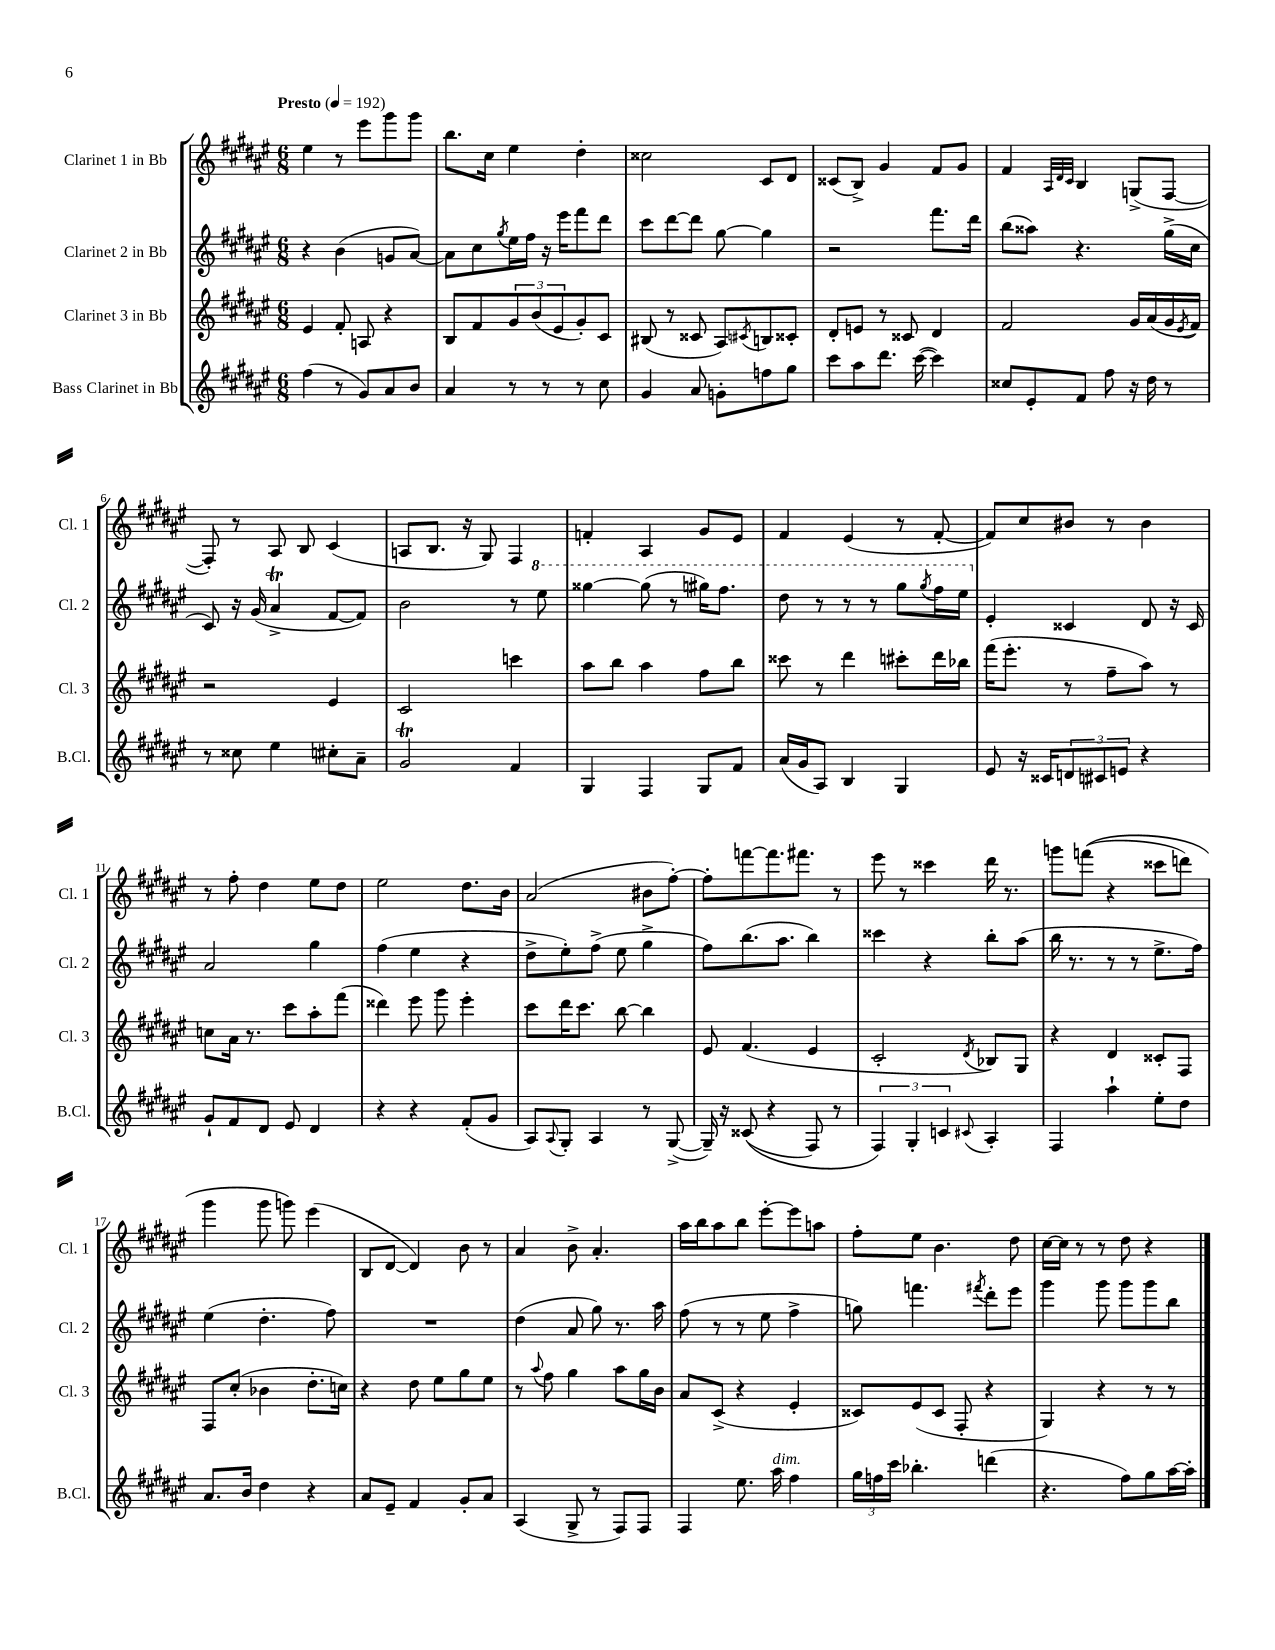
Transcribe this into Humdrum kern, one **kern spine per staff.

**kern	**kern	**kern	**kern
*part4	*part3	*part2	*part1
*staff4	*staff3	*staff2	*staff1
*I"Bass Clarinet in Bb	*I"Clarinet 3 in Bb	*I"Clarinet 2 in Bb	*I"Clarinet 1 in Bb
*I'B.Cl.	*I'Cl. 3	*I'Cl. 2	*I'Cl. 1
*clefG2	*clefG2	*clefG2	*clefG2
*k[f#c#g#d#a#e#]	*k[f#c#g#d#a#e#]	*k[f#c#g#d#a#e#]	*k[f#c#g#d#a#e#]
*M6/8	*M6/8	*M6/8	*M6/8
*MM192	*MM192	*MM192	*MM192
=1	=1	=1	=1
!	!	!	!LO:TX:a:B:t=Presto
(4ff#\	4e#/	4r	4ee#\
8r	8f#'/	(4b\	8r
8g#/L)	8An/	.	8eee#\L
8a#/	4r	8gn/L	8ggg#\
8b/J	.	[8a#/J)	8ggg#\J
=2	=2	=2	=2
4a#/	8B/L	8a#\L]	8.bb\L
.	8f#/	8cc#\	.
.	.	.	16cc#\Jk
.	.	8qgg#/	.
8r	12g#/	16ee#\L	4ee#\
.	.	16ff#\JJ	.
.	(12b/	.	.
8r	.	16r	.
.	12e#/	.	.
.	.	16eee#\KL	.
8r	8g#'/)	8fff#\	4dd#'\
8cc#\	8c#/J	8ddd#\J	.
=3	=3	=3	=3
4g#/	(8B#X/	8ccc#\L	2cc##X\
.	8r	[8ddd#\	.
8a#/	8c##X/	8ddd#\J]	.
8gn'\L	8A#/L)	[8gg#\	.
.	8qc#X/	.	.
8ffn\	8Bn/	4gg#\]	8c#/L
8gg#\J	8c##X'/J	.	8d#/J
=4	=4	=4	=4
8ccc#\L	8d#'/L	2r	(8c##X/L
8aa#\	8en/J	.	8B^/J)
8.ddd#\J	8r	.	4g#/
.	8c##X/	.	.
([16ccc#\	.	.	.
4ccc#\])	4d#/	8.fff#\L	8f#/L
.	.	.	8g#/J
.	.	16ddd#\Jk	.
=5	=5	=5	=5
8cc##X/L	2f#/	(8bb\L	4f#/
8e#'/	.	8aa##X\J)	.
.	.	.	32qqA#/LLL
.	.	.	32qqd#/
.	.	.	32qqc#/JJJ
8f#/J	.	4.r	4B/
8ff#\	.	.	.
16r	16g#/LL	.	(8Gn^/L
16dd#\	(16a#/	.	.
8r	16g#/	(16gg#^\LL	[8F#/J
.	8qe#/	.	.
.	16f#/JJ)	16cc#\JJ	.
!!LO:LB:g=z
=6	=6	=6	=6
8r	2r	8c#/)	8F#'/])
8cc##X\	.	16r	8r
.	.	(16g#/	.
4ee#\	.	4a#t^/	8A#/
.	.	.	8B/
8cc#X'\L	4e#/	[8f#/L	(4c#/
8a#~\J	.	8f#/J])	.
=7	=7	=7	=7
2g#T/	2c#/	2b\	8An/L
.	.	.	8.B/J
.	.	.	16r
.	.	.	8G#/)
4f#/	4cccn\	8r	4F#/
*	*	*8va	*
.	.	8eee#\	.
=8	=8	=8	=8
4G#/	8aa#\L	[4ggg##X\	4fn'/
.	8bb\J	.	.
4F#/	4aa#\	(8ggg##\]	4A#/
.	.	8r	.
8G#/L	8ff#\L	16ggg#X\KL)	8g#/L
.	.	8.fff#\J	.
8f#/J	8bb\J	.	8e#/J
=9	=9	=9	=9
(16a#/LL	8ccc##X\	8ddd#\	4f#/
16g#/J	.	.	.
8A#/J)	8r	8r	.
4B/	4ddd#\	8r	(4e#/
.	.	8r	.
4G#/	8ccc#X'\L	8ggg#\L	8r
.	.	8qggg#/	.
.	16ddd#\L	16fff#\L	[8f#'/
.	16bb-X\JJ	16eee#\JJ	.
=10	=10	=10	=10
*	*	*X8va	*
8e#/	(16fff#\KL	4e#'/	8f#/L])
.	8.eee#'\J	.	.
16r	.	.	8cc#/
16c##X/KL	.	.	.
12dn/	8r	4c##X/	8b#X/J
12c#X/	.	.	.
.	8ff#~\L	.	8r
12en/J	.	.	.
4r	8aa#\J)	8d#/	4b#\
.	8r	16r	.
.	.	16c##/	.
!!LO:LB:g=z
=11	=11	=11	=11
8g#`/L	8ccn\L	2a#/	8r
8f#/	16a#\Jk	.	8ff#'\
.	8.r	.	.
8d#/J	.	.	4dd#\
8e#/	8ccc#\L	.	.
4d#/	8aa#'\	4gg#\	8ee#\L
.	(8fff#\J	.	8dd#\J
=12	=12	=12	=12
4r	4ddd##X\)	(4ff#\	2ee#\
4r	8eee#\	4ee#\	.
.	8ggg#\	.	.
(8f#'/L	4eee#'\	4r	8.dd#\L
8g#/J	.	.	.
.	.	.	16b\Jk
=13	=13	=13	=13
8A#/L)	8ccc#\L	8dd#^\L	(2a#/
8qqA#/	.	.	.
8G#'/J	16ddd#\K	8ee#'\)	.
.	8.ccc#\J	.	.
4A#/	.	(8ff#^\J	.
.	[8bb\	8ee#\	.
8r	4bb\]	4gg#^\	8b#X\L
([8G#^/	.	.	[8ff#'\J)
=14	=14	=14	=14
16G#~/])	8e#/	8ff#\L)	8ff#'\L]
16r	.	.	.
((8c##X/	(4.f#/	(8.bb\	[8fffn\
4r	.	.	8.fff\]
.	.	8.aa#\J	.
.	.	.	8.fff#X\J
8F#/)	4e#/	4bb\)	.
8r	.	.	8r
=15	=15	=15	=15
6F#/)	2c#'/	4ccc##X\	8eee#\
.	.	.	8r
6G#'/	.	.	.
.	.	4r	4ccc##X\
6cn/	.	.	.
8qqc#X/	8qd#/	.	.
4A#'/	8B-X/L)	8bb'\L	16ddd#\
.	.	.	8.r
.	8G#/J	(8aa#\J	.
=16	=16	=16	=16
4F#/	4r	16bb\	8gggn\L
.	.	8.r	.
.	.	.	((8fffn\J
4aa#`\	4d#/	8r	4r
.	.	8r	.
8ee#'\L	8c##X'/L	8.ee#^\L	8ccc##X\L
8dd#\J	8F#/J	.	8dddn\J)
.	.	16ff#\Jk)	.
!!LO:LB:g=z
=17	=17	=17	=17
8.a#/L	8F#/L	(4ee#\	4ggg#\
.	(8cc#'/J	.	.
16b/Jk	.	.	.
4dd#\	4b-X\	4.dd#'\	8ggg#\
.	.	.	8gggn\)
4r	8.dd#'\L	.	(4eee#\
.	.	8ff#\)	.
.	16ccn\Jk)	.	.
=18	=18	=18	=18
8a#/L	4r	2.r	8B/L
8e#~/J	.	.	[8d#/J
4f#/	8dd#\	.	4d#/])
.	8ee#\L	.	.
8g#'/L	8gg#\	.	8b\
8a#/J	8ee#\J	.	8r
=19	=19	=19	=19
(4A#/	8r	(4dd#\	4a#/
.	8qqaa#/	.	.
.	8ff#\	.	.
8G#^/	4gg#\	8a#/	8b^\
8r	.	8gg#\)	4.a#'/
8F#/L)	8aa#\L	8.r	.
8F#/J	16gg#\L	.	.
.	16b\JJ	16aa#\	.
=20	=20	=20	=20
4F#/	8a#/L	(8ff#\	16aa#\LL
.	.	.	16bb\J
.	(8c#^/J	8r	8aa#\
8.ee#\	4r	8r	8bb\J
.	.	8ee#\	[8eee#'\L
!LO:TX:a:i:t=dim.	!	!	!
16aa#\	.	.	.
4ff#\	4e#'/	4ff#^\	8eee#\]
.	.	.	8aan\J
=21	=21	=21	=21
24gg#\LL	8c##X/L)	8ggn\)	8ff#'\L
24ffn\	.	.	.
24ccc#\JJ	.	.	.
4.bb-X'\	(8e#/	4.fffn\	8ee#\J
.	8c##/J	.	4.b\
.	8F#'/	.	.
.	.	8qfff#X/	.
(4dddn\	4r	8ddd#'\L	.
.	.	8eee#\J	8dd#\
=22	=22	=22	=22
4.r	4G#/)	4ggg#\	[16cc#\LL
.	.	.	16cc#\JJ]
.	.	.	8r
.	4r	8ggg#\	8r
8ff#\L)	.	8ggg#\L	8dd#\
8gg#\	8r	8ggg#\	4r
[16aa#\L	8r	8bb\J	.
16aa#'\JJ]	.	.	.
==	==	==	==
*-	*-	*-	*-
